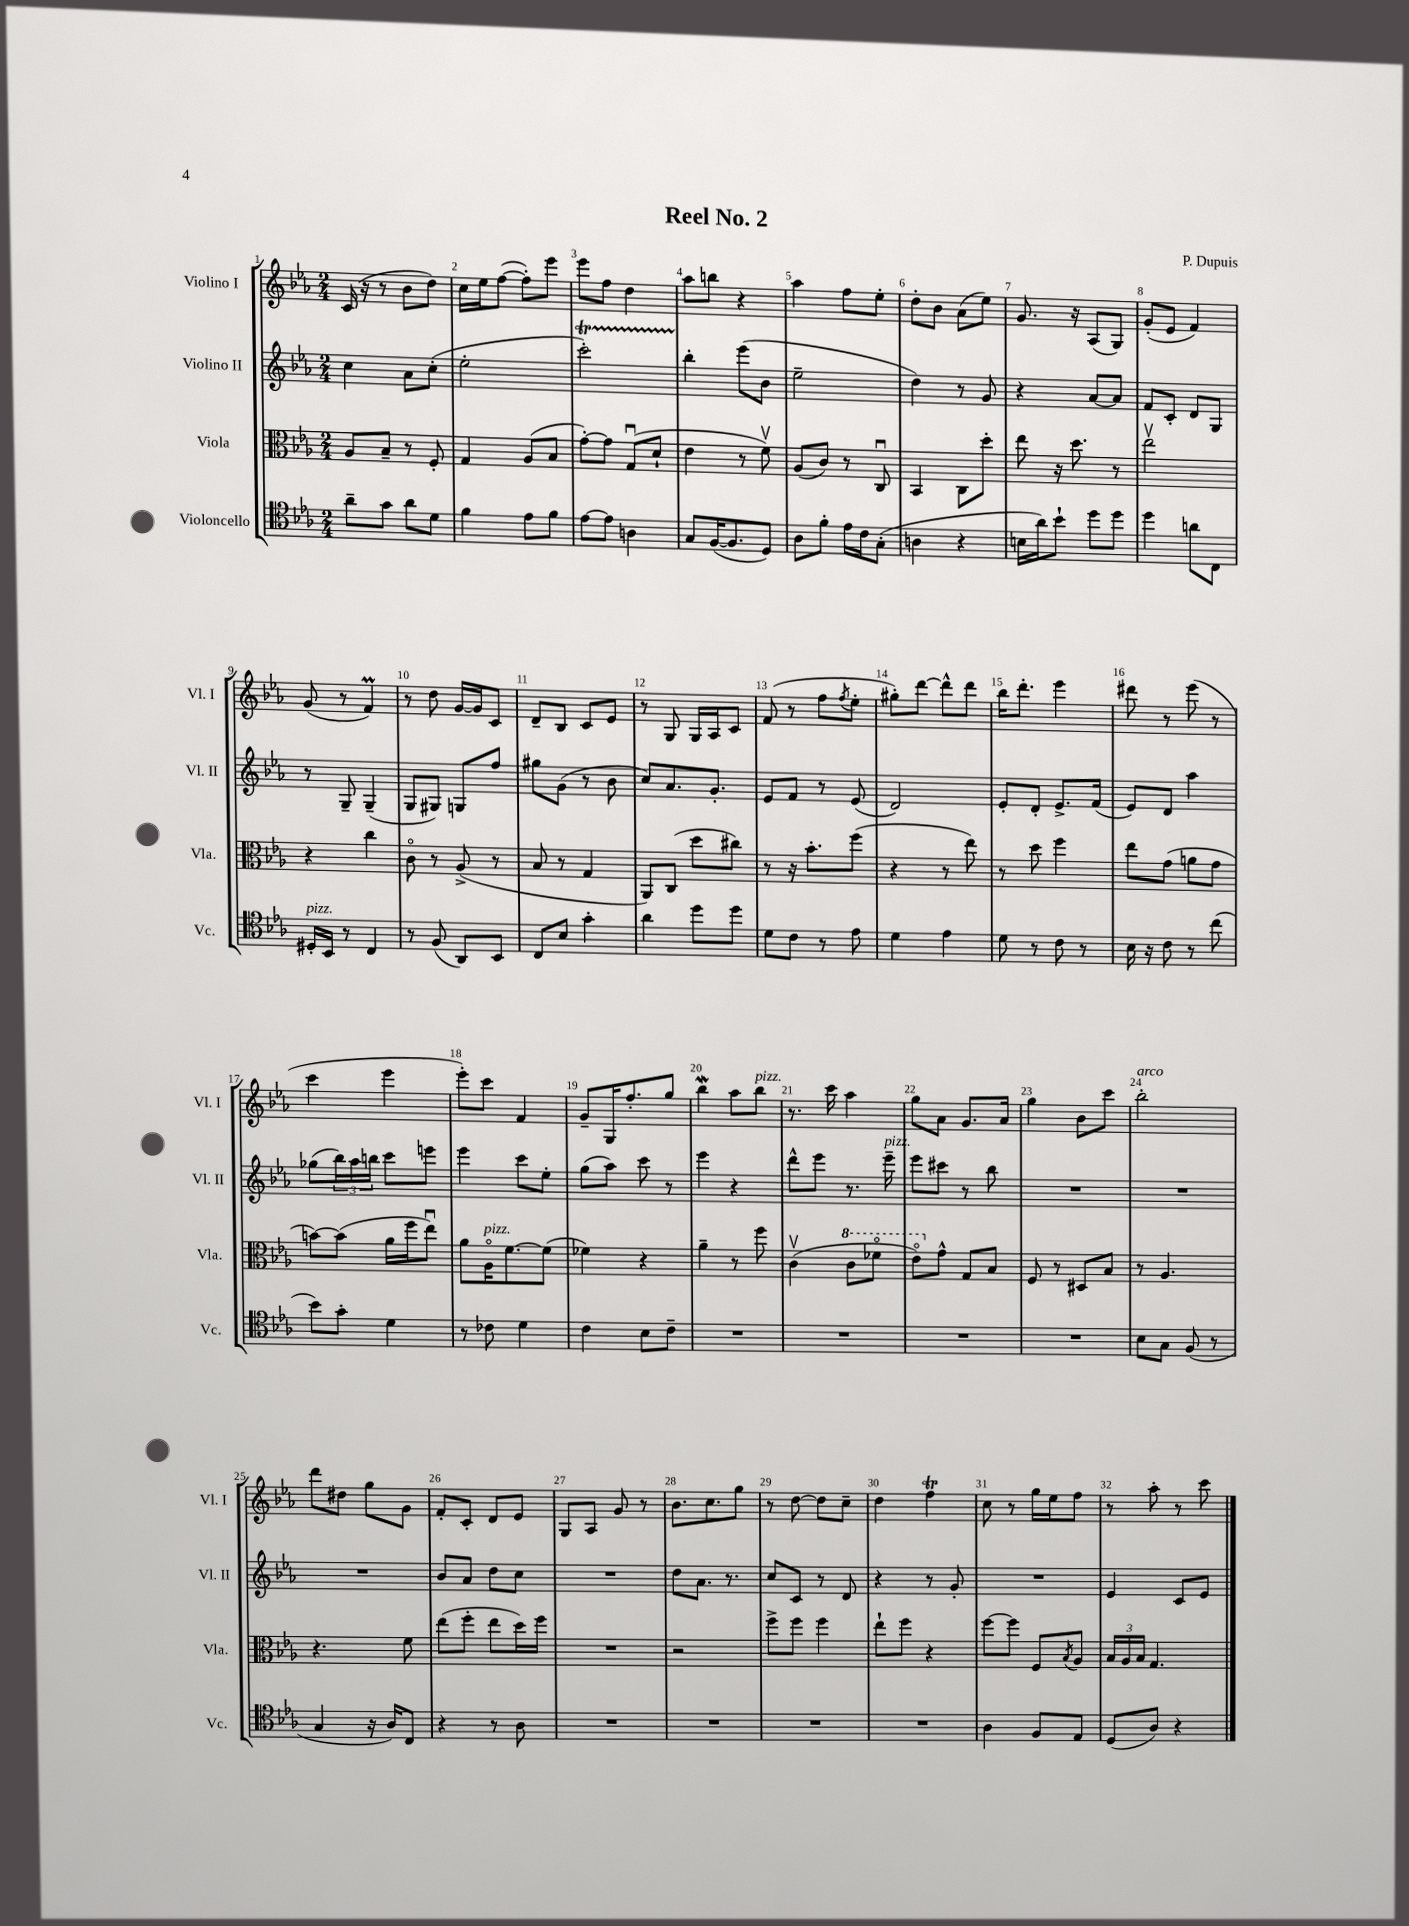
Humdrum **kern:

**kern	**kern	**kern	**kern
*part4	*part3	*part2	*part1
*staff4	*staff3	*staff2	*staff1
*I"Violoncello	*I"Viola	*I"Violino II	*I"Violino I
*I'Vc.	*I'Vla.	*I'Vl. II	*I'Vl. I
*clefC4	*clefC3	*clefG2	*clefG2
*k[b-e-a-]	*k[b-e-a-]	*k[b-e-a-]	*k[b-e-a-]
*M2/4	*M2/4	*M2/4	*M2/4
=1	=1	=1	=1
8a-~\L	8A-/L	4cc\	(16c/
.	.	.	16r
8g\J	8B-~/J	.	8r
8a-\L	8r	8a-\L	8b-\L
8d\J	8F'/	(8cc'\J	8dd\J)
=2	=2	=2	=2
4f\	4G/	2ee-'\	16cc\LL
.	.	.	16ee-\J
.	.	.	([8ff\J
8e-\L	(8A-/L	.	8ff'\L])
8f\J	8B-/J	.	8eee-\J
=3	=3	=3	=3
[8e-\L	[8g'\L)	2cccT'\)	8eee-\L
8e-\J]	8g\J]	.	8ff\J
4An\	(8Gu/L	.	4dd\
.	8d`/J	.	.
=4	=4	=4	=4
8G/L	4e-\	4bb-'\	8aa-\L
([16F/K	.	.	8bbn\J
8.F/]	.	.	.
.	8r	(8eee-\L	4r
8D/J)	8fv\)	8b-\J	.
=5	=5	=5	=5
8A-\L	(8A-/L	2ee-~\	4aa-\
8f'\J	8c/J)	.	.
16e-\LL	8r	.	8ff\L
16c\J	.	.	.
(8G'\J	8Cu/	.	8ee-'\J
=6	=6	=6	=6
4An\	4BB-/	4dd\)	8dd'\L
.	.	.	8b-\J
4r	8C\L	8r	(8a-\L
.	8dd'\J	8g/	8ee-\J)
=7	=7	=7	=7
16Bn\LL	8ee-\	4r	8.g/
16a-\J)	.	.	.
8b-`\J	16r	.	.
.	8.dd\	.	16r
8dd\L	.	[8a-/L	(8A-/L
8dd\J	8r	8a-/J]	8G/J)
=8	=8	=8	=8
4dd\	2ee-v\	8f/L	(8g'/L
.	.	8c'/J	8e-/J
8an\L	.	8d/L	4f/)
8C\J	.	8G/J	.
!!LO:LB:g=z
=9	=9	=9	=9
!LO:TX:a:i:t=pizz.	!	!	!
16D#X'/LL	4r	8r	(8g/
16BB-/JJ	.	.	.
8r	.	8G~/	8r
4C/	4cc\	(4G~/	4fM/)
=10	=10	=10	=10
8r	8c\	8G/L	8r
(8F/	8r	8G#X/J)	8dd\
8AA-/L)	(8A-^/	8Gn/L	[16g/LL
.	.	.	16g/J]
8BB-/J	8r	8ff/J	8c/J
=11	=11	=11	=11
8C/L	8B-/	8gg#X\L	8d~/L
8B-/J	8r	(8g\J	8B-/J
4g'\	4G/	8r	8c/L
.	.	8b-\	8e-/J
=12	=12	=12	=12
4a-\	8AA-/L)	8cc/L)	8r
.	(8C/J	8.a-/	8G/
8dd\L	8dd\L	.	16G/LL
.	.	8.g'/J	16A-/J
8dd\J	8cc#X\J)	.	8c/J
=13	=13	=13	=13
8d\L	8r	8e-/L	(8f/
8c\J	16r	8f/J	8r
.	8.b-'\L	.	.
8r	.	8r	8ff\L
.	.	.	8qff/
8e-\	(8ff\J	(8e-/	8ee-'\J
=14	=14	=14	=14
4d\	4r	2d/)	8gg#X'\L)
.	.	.	[8ddd\J
4e-\	8r	.	8ddd^^\L]
.	8ee-\)	.	8ddd\J
=15	=15	=15	=15
8d\	8r	8e-'/L	16bb-\KL
.	.	.	8.ddd'\J
8r	8dd\	8d'/J	.
8c\	4ff\	8.e-^/L	4eee-\
8r	.	.	.
.	.	(16f/Jk	.
=16	=16	=16	=16
16B-\	8ee-\L	8e-/L)	8ddd#X\
16r	.	.	.
8c\	(8g\J	8d/J	8r
8r	8an\L	4aa-\	(8eee-\
(8cc\	8g\J	.	8r
!!LO:LB:g=z
=17	=17	=17	=17
8b-\L)	[8bn\L)	(8gg-X\L	4ccc\
8g'\J	(8b\J]	24bb-\L)	.
.	.	24aa-\	.
.	.	24bbn\JJ	.
4d\	16a-\LL	8ccc\L	4eee-\
.	16ff\J	.	.
.	8ee-u\J)	8eeen\J	.
=18	=18	=18	=18
8r	8a-\L	4eee-\	8eee-'\L)
!	!LO:TX:a:i:t=pizz.	!	!
8c-X\	16A-\K	.	8ccc\J
.	[8.f\	.	.
4d\	.	8ccc\L	4f/
.	(8f\J]	8ee-'\J	.
=19	=19	=19	=19
4c\	4f-X\)	(8gg\L	8g~/L
.	.	8aa-\J)	16G/K
.	.	.	8.ff'/
8B-\L	4r	8ccc\	.
8c~\J	.	8r	8gg/J
=20	=20	=20	=20
2r	4a-~\	4eee-\	4bb-W\
.	8r	4r	8aa-\L
!	!	!	!LO:TX:a:i:t=pizz.
.	8ff\	.	8bb-\J
=21	=21	=21	=21
2r	(4cv\	8ddd^^\L	8.r
.	.	8eee-\J	.
.	.	.	16ccc\
*	*8va	*	*
.	8cc\L	8.r	4aa-\
.	8ff-X\J	.	.
!	!	!LO:TX:a:i:t=pizz.	!
.	.	16eee-~\	.
=22	=22	=22	=22
2r	8ee-\L)	8eee-\L	8gg\L
*	*X8va	*	*
.	8g^^\J	8ccc#X\J	8a-\J
.	8G/L	8r	8.g/L
.	8B-/J	8bb-\	.
.	.	.	16a-/Jk
=23	=23	=23	=23
2r	8F/	2r	4gg\
.	8r	.	.
.	8D#X/L	.	8b-\L
.	8B-/J	.	8ccc\J
=24	=24	=24	=24
!	!	!	!LO:TX:a:i:t=arco
8B-\L	8r	2r	2bb-'\
8G\J	4.A-/	.	.
(8F/	.	.	.
8r	.	.	.
!!LO:LB:g=z
=25	=25	=25	=25
4G/	4.r	2r	8ddd\L
.	.	.	8dd#X\J
16r	.	.	8gg\L
16A-/KL)	.	.	.
8C/J	8f\	.	8g\J
=26	=26	=26	=26
4r	(8ee-\L	8b-/L	8f'/L
.	8ff'\J	8a-/J	8c'/J
8r	8ee-\L	8dd\L	8d/L
8A-\	16dd\L)	8cc\J	8e-/J
.	16ff\JJ	.	.
=27	=27	=27	=27
2r	2r	2r	8G/L
.	.	.	8A-/J
.	.	.	8g/
.	.	.	8r
=28	=28	=28	=28
2r	2r	8dd\L	8.b-\L
.	.	8.a-\J	.
.	.	.	8.cc\
.	.	8.r	.
.	.	.	8gg\J
=29	=29	=29	=29
2r	8ff^\L	8cc/L	8r
.	8ff\J	8c/J	[8dd\
.	4ff\	8r	8dd\L]
.	.	8d/	8cc~\J
=30	=30	=30	=30
2r	8ee-`\L	4r	4dd\
.	8ff\J	.	.
.	4r	8r	4ffT\
.	.	8g'/	.
=31	=31	=31	=31
4A-\	[8ff\L	2r	8cc\
.	8ff\J]	.	8r
8F/L	8F/L	.	16gg\LL
.	.	.	16ee-\J
.	8qB-/	.	.
8E-/J	8A-/J	.	8ff\J
=32	=32	=32	=32
(8D/L	24B-/LL	4e-/	8r
.	24A-/	.	.
.	24B-/JJ	.	.
8A-/J)	4.G/	.	8aa-'\
4r	.	8c/L	8r
.	.	8e-/J	8ccc\
==	==	==	==
*-	*-	*-	*-
